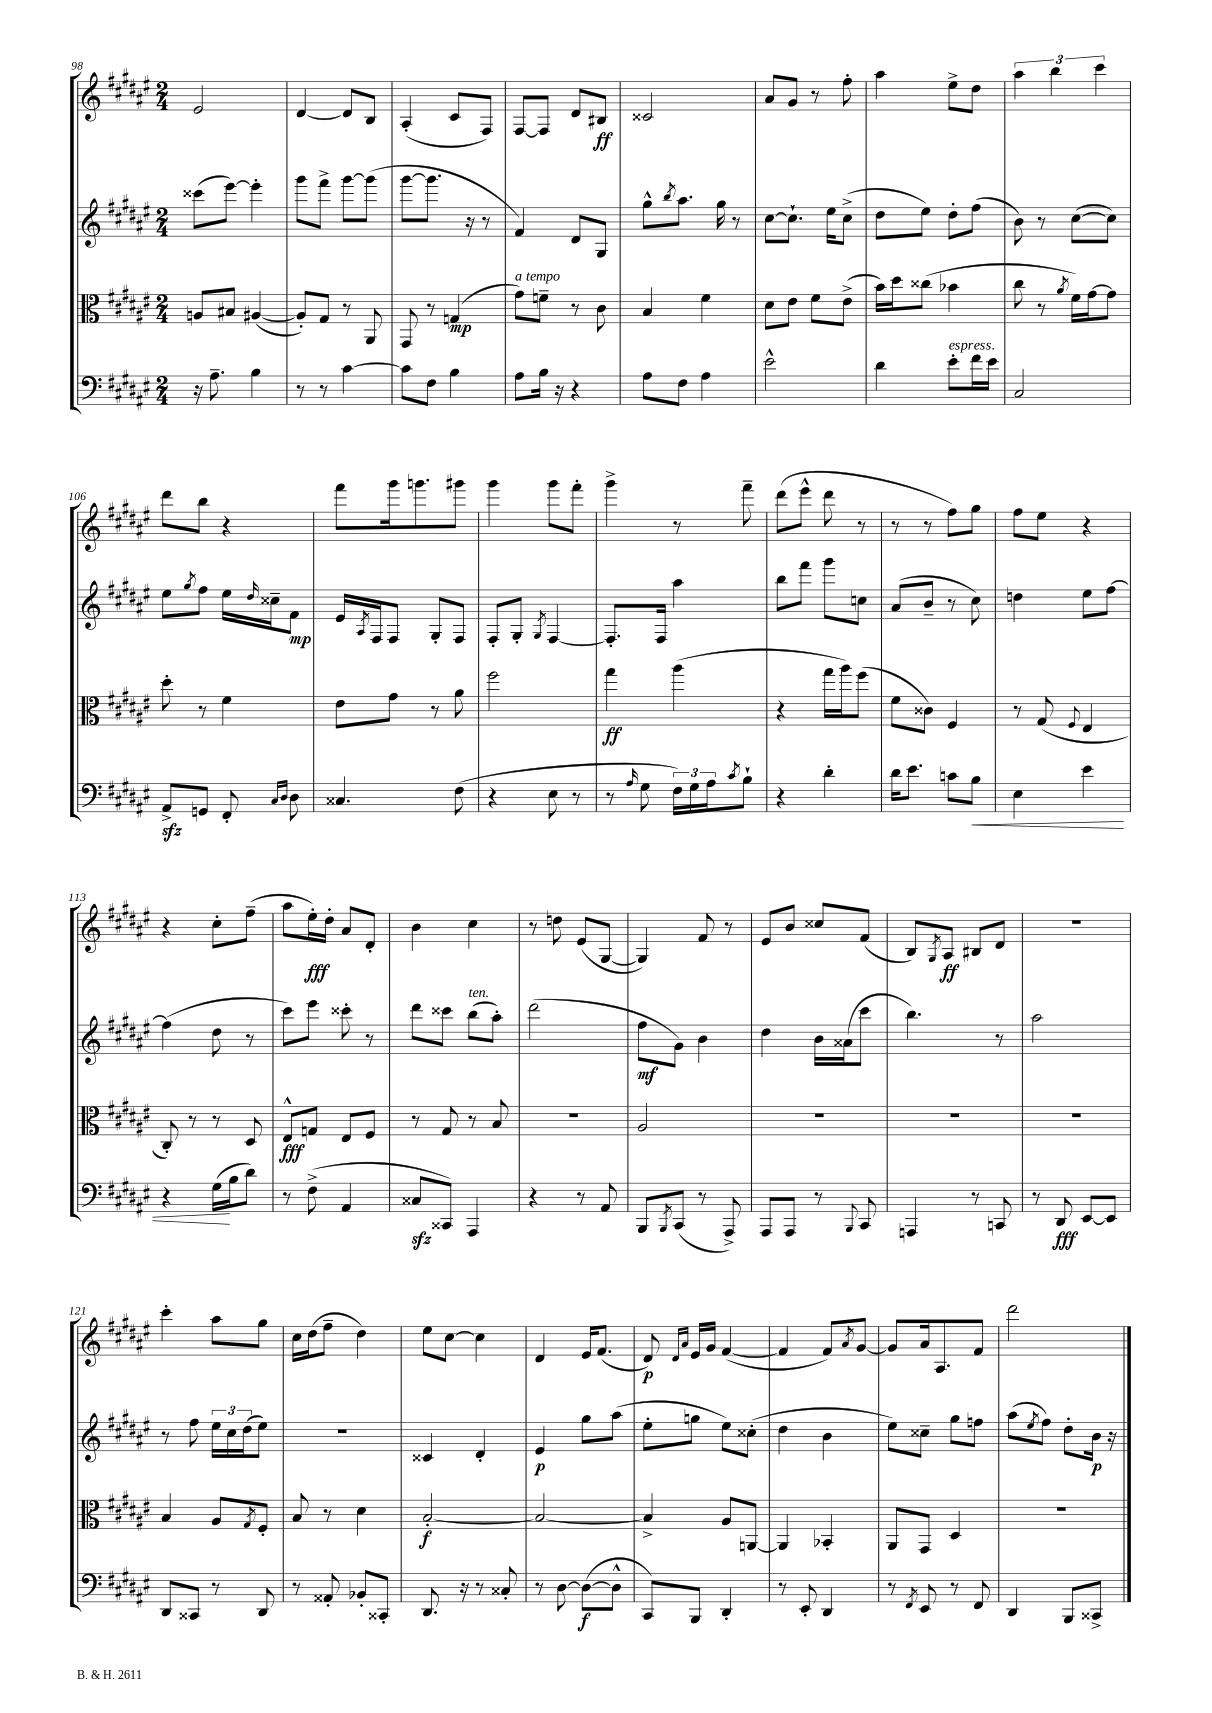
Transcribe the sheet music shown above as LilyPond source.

<<
\new StaffGroup <<
\new Staff = "s0" {
    \clef treble \key fis \major \numericTimeSignature \time 2/4
    eis'2 |
    dis'4~ dis'8 b8 |
    ais4-.( cis'8 fis8) |
    fis8~ fis8 dis'8 bis8\ff |
    cisis'2 |
    ais'8 gis'8 r8 fis''8-. |
    ais''4 eis''8-> dis''8 |
    \tuplet 3/2 { ais''4 b''4 cis'''4 } |
    dis'''8 b''8 r4 |
    fis'''8 gis'''16 g'''8. gis'''8 |
    gis'''4 gis'''8 fis'''8-. |
    gis'''4-> r8 fis'''8-- |
    dis'''8( eis'''8-^ dis'''8 r8 |
    r8 r8 fis''8) gis''8 |
    fis''8 eis''8 r4 |
    r4 cis''8-. fis''8--( |
    ais''8 eis''16-.\fff) dis''16-. ais'8 dis'8-. |
    b'4 cis''4 |
    r8 d''8 eis'8( gis8~ |
    gis4) fis'8 r8 |
    eis'8 b'8 cisis''8 fis'8( |
    b8) \acciaccatura { gis8 } ais8\ff bis8 dis'8 |
    r2 |
    cis'''4-. ais''8 gis''8 |
    cis''16 dis''16( fis''8-- dis''4) |
    eis''8 cis''8~ cis''4 |
    dis'4 eis'16 fis'8.( |
    dis'8\p) \grace { dis'16 ais'16 } eis'16 gis'16 fis'4~( |
    fis'4 fis'8) \acciaccatura { ais'8 } gis'8~ |
    gis'8 ais'16 ais8. fis'8 |
    dis'''2 \bar "|." |
}
\new Staff = "s1" {
    \clef treble \key fis \major \numericTimeSignature \time 2/4
    cisis'''8( eis'''8~) eis'''4-. |
    gis'''8 fis'''8-> gis'''8~ gis'''8( |
    gis'''8~ gis'''8. r16 r8 |
    fis'4) dis'8 gis8 |
    gis''8-^ \acciaccatura { b''8 } ais''8. gis''16 r8 |
    cis''8~ cis''8.-! eis''16 cis''8->( |
    dis''8 eis''8) dis''8-. fis''8( |
    b'8) r8 cis''8~( cis''8) |
    eis''8 \acciaccatura { gis''8 } fis''8 eis''16 \grace { dis''16 } cisis''16-- fis'8\mp |
    eis'16 \acciaccatura { ais8 } fis16 fis8 gis8-. fis8 |
    fis8-. gis8-. \acciaccatura { gis8 } fis4~ |
    fis8.-. fis16 ais''4 |
    b''8 fis'''8 gis'''8 c''8 |
    ais'8( b'8-- r8 cis''8) |
    d''4 eis''8 fis''8~ |
    fis''4( dis''8 r8 |
    cis'''8) eis'''8 cisis'''8-. r8 |
    dis'''8 cisis'''8 b''8^\markup { \italic "ten." }( ais''8-.) |
    dis'''2( |
    fis''8\mf gis'8) b'4 |
    dis''4 b'16 aisis'16( cis'''8 |
    b''4.) r8 |
    ais''2 |
    r8 fis''8 \tuplet 3/2 { eis''16 cis''16 dis''16( } eis''8) |
    R2 |
    cisis'4 dis'4-. |
    eis'4\p gis''8 ais''8( |
    eis''8-. g''8 eis''8) cisis''8-.( |
    dis''4 b'4 |
    eis''8) cisis''8-- gis''8 f''8 |
    ais''8( \acciaccatura { eis''8 } fis''8) dis''8-. b'16\p r16 \bar "|." |
}
\new Staff = "s2" {
    \clef alto \key fis \major \numericTimeSignature \time 2/4
    a8 bis8 ais4~( |
    ais8-.) gis8 r8 ais,8 |
    gis,8 r8 g4\mp( |
    gis'8^\markup { \italic "a tempo" }) f'8-- r8 cis'8 |
    b4 fis'4 |
    dis'8 eis'8 fis'8 eis'8->( |
    b'16) dis''16 cisis''8( bes'4 |
    cis''8 r8 \acciaccatura { ais'8 } fis'16) gis'16~ gis'8 |
    dis''8-. r8 fis'4 |
    eis'8 gis'8 r8 ais'8 |
    fis''2 |
    gis''4\ff ais''4( |
    r4 gis''16 ais''16) fis''8( |
    fis'8 cisis'8) fis4 |
    r8 gis8( \appoggiatura { fis8 } eis4 |
    cis8-.) r8 r8 dis8 |
    eis8-^\fff g8 eis8 fis8 |
    r8 gis8 r8 b8 |
    R2 |
    ais2 |
    R2 |
    R2 |
    R2 |
    b4 ais8 \acciaccatura { gis8 } fis8-. |
    b8 r8 dis'4 |
    b2~-.\f |
    b2~ |
    b4-> ais8 a,8~ |
    a,4 bes,4-. |
    ais,8 gis,8 dis4 |
    r2 \bar "|." |
}
\new Staff = "s3" {
    \clef bass \key fis \major \numericTimeSignature \time 2/4
    r16 ais8.-- b4 |
    r8 r8 cis'4~ |
    cis'8 fis8 b4 |
    ais8 b16 r16 r4 |
    ais8 fis8 ais4 |
    eis'2-^ |
    dis'4 eis'8-.^\markup { \italic "espress." } fis'16 eis'16 |
    cis2 |
    ais,8->\sfz g,8 fis,8-. \grace { cis16 dis16 } dis8 |
    cisis4. fis8( |
    r4 eis8 r8 |
    r8 \grace { ais16 } gis8 \tuplet 3/2 { fis16) gis16 ais16 } \acciaccatura { cis'8 } b8-! |
    r4 dis'4-. |
    dis'16 eis'8. c'8 b8\< |
    eis4 eis'4 |
    r4 gis16\!( b16 dis'8) |
    r8 fis8->( ais,4 |
    cisis8\sfz cisis,8) ais,,4 |
    r4 r8 ais,8 |
    b,,8 \acciaccatura { b,,8 } cis,8( r8 ais,,8->) |
    ais,,8 ais,,8 r8 \appoggiatura { b,,8 } cis,8 |
    a,,4 r8 c,8 |
    r8 dis,8\fff eis,8~ eis,8 |
    dis,8 cisis,8 r8 dis,8 |
    r8 aisis,8-. bes,8-. cisis,8-. |
    dis,8. r16 r8 cisis8-. |
    r8 dis8~ dis8~\f( dis8-^ |
    cis,8) b,,8 dis,4-. |
    r8 eis,8-. dis,4 |
    r8 \acciaccatura { fis,8 } eis,8 r8 fis,8 |
    dis,4 b,,8 cisis,8-> \bar "|." |
}
>>
>>
\layout { \context { \Score currentBarNumber = #98 } }
